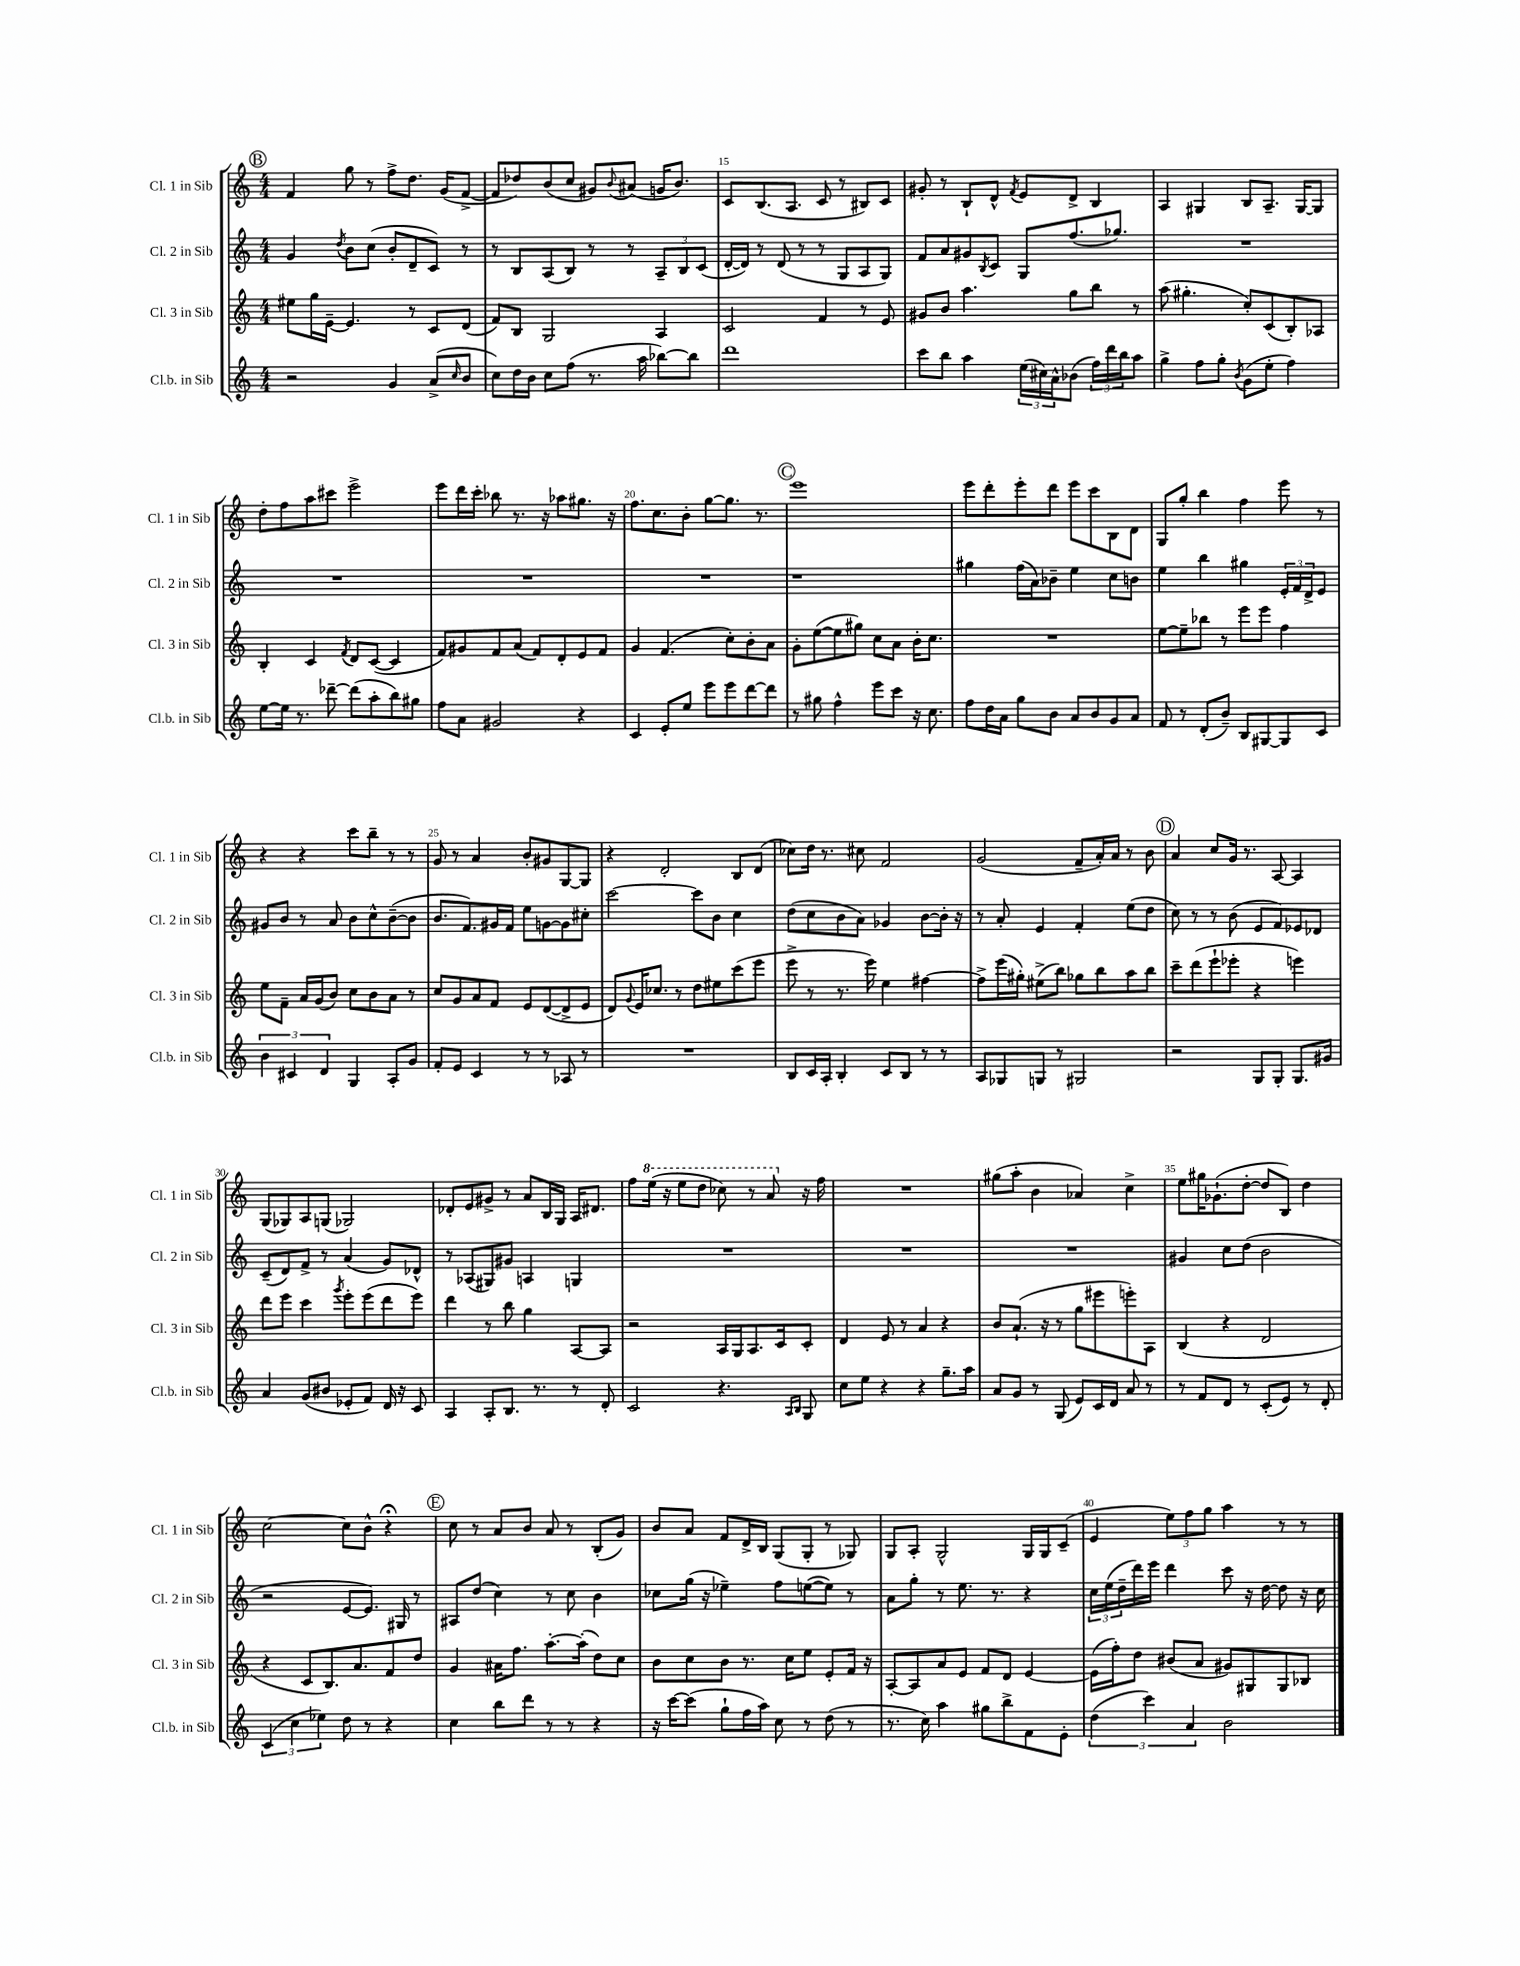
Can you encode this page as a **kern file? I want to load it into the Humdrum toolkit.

**kern	**kern	**kern	**kern
*staff4	*staff3	*staff2	*staff1
*clefG2	*clefG2	*clefG2	*clefG2
*k[]	*k[]	*k[]	*k[]
*M4/4	*M4/4	*M4/4	*M4/4
2r	8ee#	4g	4f
.	16gg	.	.
.	[16e~	.	.
.	.	8qdd	.
.	4.e]	8b	8gg
.	.	(8cc	8r
4g	.	8b'	8ff^
.	8r	8d~	8.dd
(8a^	8c	8c)	.
.	.	.	(16g
16qqcc	.	.	.
8b	(8d	8r	[8f^
=	=	=	=
8cc)	8f)	8r	8f]
16dd	8B	8B	8dd-)
16b	.	.	.
8cc	2G	(8A	(8b
(8ff	.	8B)	8cc
8.r	.	8r	8g#)
.	.	.	8qqb
.	.	8r	(8a#
16aa	.	.	.
[8bb-)	4A	12A~	16g
.	.	.	8.b)
.	.	12B	.
8bb-]	.	.	.
.	.	(12c	.
=	=	=	=
1ddd	2c	[16d'	8c
.	.	16d])	.
.	.	8r	(8.B
.	.	(8d	.
.	.	.	8.A
.	.	8r	.
.	4f	8r	8c
.	.	8G	8r
.	8r	8A	8B#)
.	8e	8G)	8c
=	=	=	=
8ccc	8g#	8f	8g#'
8bb	8b	8a	8r
4aa	4.aa	8g#	8B`
.	.	8qB	.
.	.	8c	8d^^
.	.	.	8qf
(24ee	.	8G	8e
24cc#)	.	.	.
24a^^	.	.	.
(8b-	8gg	(8.ff	8d^
24ff)	8bb	.	4B
24ddd	.	.	.
.	.	8.gg-)	.
24bb	.	.	.
8aa	8r	.	.
=	=	=	=
4gg^	(8aa	1r	4A
.	4.gg#'	.	.
8ff	.	.	4G#
8gg'	.	.	.
8qb	.	.	.
(8g	8cc')	.	8B
8ee'	(8c	.	8.A~
4ff)	8B')	.	.
.	.	.	[16G#
.	8A-	.	8G#]
=	=	=	=
[8ee	4B'	1r	8dd'
16ee]	.	.	8ff
8.r	.	.	.
.	4c	.	8aa
[8ddd-~	.	.	8ccc#
.	8qf	.	.
(8ddd-]	8d	.	2eee^
8aa'	([8c	.	.
8bb)	4c]	.	.
8gg#	.	.	.
=	=	=	=
8ff	8f)	1r	8eee
8a	8g#	.	16ddd
.	.	.	16ccc'
2g#	8f	.	8bb-
.	(8a	.	8.r
.	8f)	.	.
.	.	.	16r
.	8d'	.	8aa-
4r	8e	.	8.gg#
.	8f	.	.
.	.	.	16r
=	=	=	=
4c	4g	1r	8.ff
.	.	.	8.cc
8e'	(4.f	.	.
8ee	.	.	8b'
8eee	.	.	[8gg
8eee	8cc')	.	8.gg]
[8ddd	8b'	.	.
.	.	.	8.r
8ddd]	8a	.	.
=	=	=	=
8r	8g'	1r	1eee
8gg#	([8ee	.	.
4ff^^	8ee]	.	.
.	8gg#)	.	.
8eee	8cc	.	.
8ccc	8a	.	.
16r	16b'	.	.
8.cc	8.cc	.	.
=	=	=	=
8ff	1r	4gg#	8eee
16dd	.	.	8ddd'
16a	.	.	.
8gg	.	(16ff	8eee'
.	.	16a)	.
8b	.	8b-~	8ddd
8a	.	4ee	8eee
8b	.	.	8ccc
8g	.	8cc	8B
8a	.	8b	8d
=	=	=	=
8f	[8ee	4ee	8G
8r	8ee~]	.	8gg'
(8d'	8bb-	4bb	4bb
8b~)	8r	.	.
8B	8eee	4gg#	4ff
[8G#	8eee	.	.
8G#]	4ff	24e'	8eee
.	.	24f	.
.	.	24d^	.
8c	.	8e	8r
=	=	=	=
6b	8ee	8g#	4r
.	8f~	8b	.
6c#	.	.	.
.	16a	8r	4r
.	(16g	.	.
6d	.	.	.
.	8b)	8a	.
4G	8cc	8b	8ccc
.	8b	8cc^^	8bb~
8A'	8a	([8b~	8r
8g	8r	8b]	8r
=	=	=	=
8f'	8cc	8.b	8g
8e	8g	.	8r
.	.	8.f)	.
4c	8a	.	4a
.	8f	16g#	.
.	.	16f	.
8r	8e	8ee	8b'
8r	([8d	[8g	8g#
8A-	8d^]	8g]	[8G
8r	8e	8cc#'	8G]
=	=	=	=
1r	8d)	[2ccc	4r
.	8qqg	.	.
.	16e	.	.
.	8.cc-	.	.
.	.	.	2d'
.	8r	.	.
.	8dd	8ccc]	.
.	8ee#	8b	.
.	(8ccc	4cc	8B
.	8eee	.	(8d
=	=	=	=
8B	8eee^	(8dd	8cc-)
16c	8r	8cc	16dd
16A'	.	.	8.r
4B'	8.r	8b	.
.	.	8a)	8cc#
.	16eee)	.	.
8c	4ee	4g-	2f
8B	.	.	.
8r	[4ff#	[8b	.
8r	.	16b']	.
.	.	16r	.
=	=	=	=
8A	8ff#^]	8r	(2g
8G-	(16eee	8a'	.
.	16gg#')	.	.
8G	(8ee#^	4e	.
8r	8bb)	.	.
2G#	8gg-	4f'	8f~
.	8bb	.	16a')
.	.	.	16a
.	8aa	(8ee	8r
.	8bb	8dd	8b
=	=	=	=
2r	8ccc~	8cc)	4a
.	(8ddd	8r	.
.	8eee`	8r	8cc
.	8eee-'	(8b	16g
.	.	.	8.r
8G	4r	8e	.
8G'	.	8f)	[8A
8.G	4eee)	8e-	4A]
.	.	8d-	.
16g#	.	.	.
=	=	=	=
4a	8ddd	(8c~	(8G
.	8eee	8d)	8G-)
(8g	4ccc	8f^	8A
8b#	.	8r	(8G
.	8qggg	.	.
8e-'	8eee'	(4a	2G-)
8f)	(8eee	.	.
16d	8ddd	8g)	.
16r	.	.	.
8c	8eee)	8d-^^	.
=	=	=	=
4A	4ddd	8r	8d-'
.	.	(8A-	8e
8A'	8r	8G#)	8g#^
8.B	8bb	8g#	8r
.	4gg	4A	8a
8.r	.	.	.
.	.	.	16B
.	.	.	16G
8r	[8A	4G	16A
.	.	.	8.d#
8d'	8A]	.	.
=	=	=	=
2c	2r	1r	8ff
.	.	.	(16eee
.	.	.	16r
.	.	.	8eee
.	.	.	8ddd
4.r	16A	.	8ccc-)
.	16G	.	.
.	8.A	.	8r
.	.	.	8aa
.	16c	.	.
16qqA	.	.	.
16qqB	.	.	.
8G	8c'	.	16r
.	.	.	16ff
=	=	=	=
8cc	4d	1r	1r
8ee	.	.	.
4r	8e	.	.
.	8r	.	.
4r	4a	.	.
8.gg~	4r	.	.
16aa	.	.	.
=	=	=	=
8a	8b	1r	(8gg#
8g	(8.a`	.	8aa'
8r	.	.	4b
.	16r	.	.
(8G	8r	.	.
8e)	8gg	.	4a-)
16c	8eee#	.	.
16d	.	.	.
8a	8eee')	.	4cc^
8r	8A	.	.
=	=	=	=
8r	(4B	4g#	8ee
8f	.	.	16gg#
.	.	.	(8.g-`
8d	4r	8cc	.
8r	.	(8dd	[8dd'
(8c'	2d	2b	8dd]
8e)	.	.	8B)
8r	.	.	4dd
8d'	.	.	.
=	=	=	=
(6c	4r	2r	[2cc
6cc	.	.	.
.	8c	.	.
6ee-)	.	.	.
.	8.B)	.	.
8dd	.	[8e	8cc]
.	8.a	.	.
8r	.	8.e])	8b^^
4r	8f	.	4r;
.	.	16G#	.
.	8dd	8r	.
=	=	=	=
4cc	4g	8A#	8cc
.	.	(8dd	8r
8bb	16a#	4cc)	8a
.	8.ff	.	.
8ddd	.	.	8b
8r	[8.aa'	8r	8a
8r	.	8cc	8r
.	(16aa']	.	.
4r	8dd)	4b	(8B'
.	8cc	.	8g)
=	=	=	=
16r	8b	8cc-	8b
[16ccc	.	.	.
(8ccc]	8cc	(16gg	8a
.	.	16r	.
8gg`	8b	4ee-~)	8f
16ff	8.r	.	16d^
16aa)	.	.	16B
8cc	.	8ff	(8G
.	16cc	.	.
8r	8ee	([8ee	8G'
(8dd	8e'	8ee])	8r
8r	16f	8r	8G-)
.	16r	.	.
=	=	=	=
8.r	[8A'	8a	8G
.	8A]	8gg'	8A'
16cc)	.	.	.
4aa	8a	8r	2G^^
.	8e	8.ee	.
8gg#	8f	.	.
.	.	8.r	.
8bb^	8d	.	.
8f	[4e	4r	16G
.	.	.	16G
8e'	.	.	(8c~
=	=	=	=
(6dd	(16e]	24cc	4e
.	.	(24ee	.
.	16ff')	.	.
.	.	24dd~	.
.	8dd	16ddd)	.
6ccc)	.	.	.
.	.	16eee	.
.	(8b#	4ddd	12ee)
6a	.	.	12ff
.	8a	.	.
.	.	.	12gg
2b	8g#)	8ccc	4aa
.	8G#	16r	.
.	.	[16dd	.
.	8G#	8dd]	8r
.	8B-	16r	8r
.	.	16cc	.
==	==	==	==
*-	*-	*-	*-
